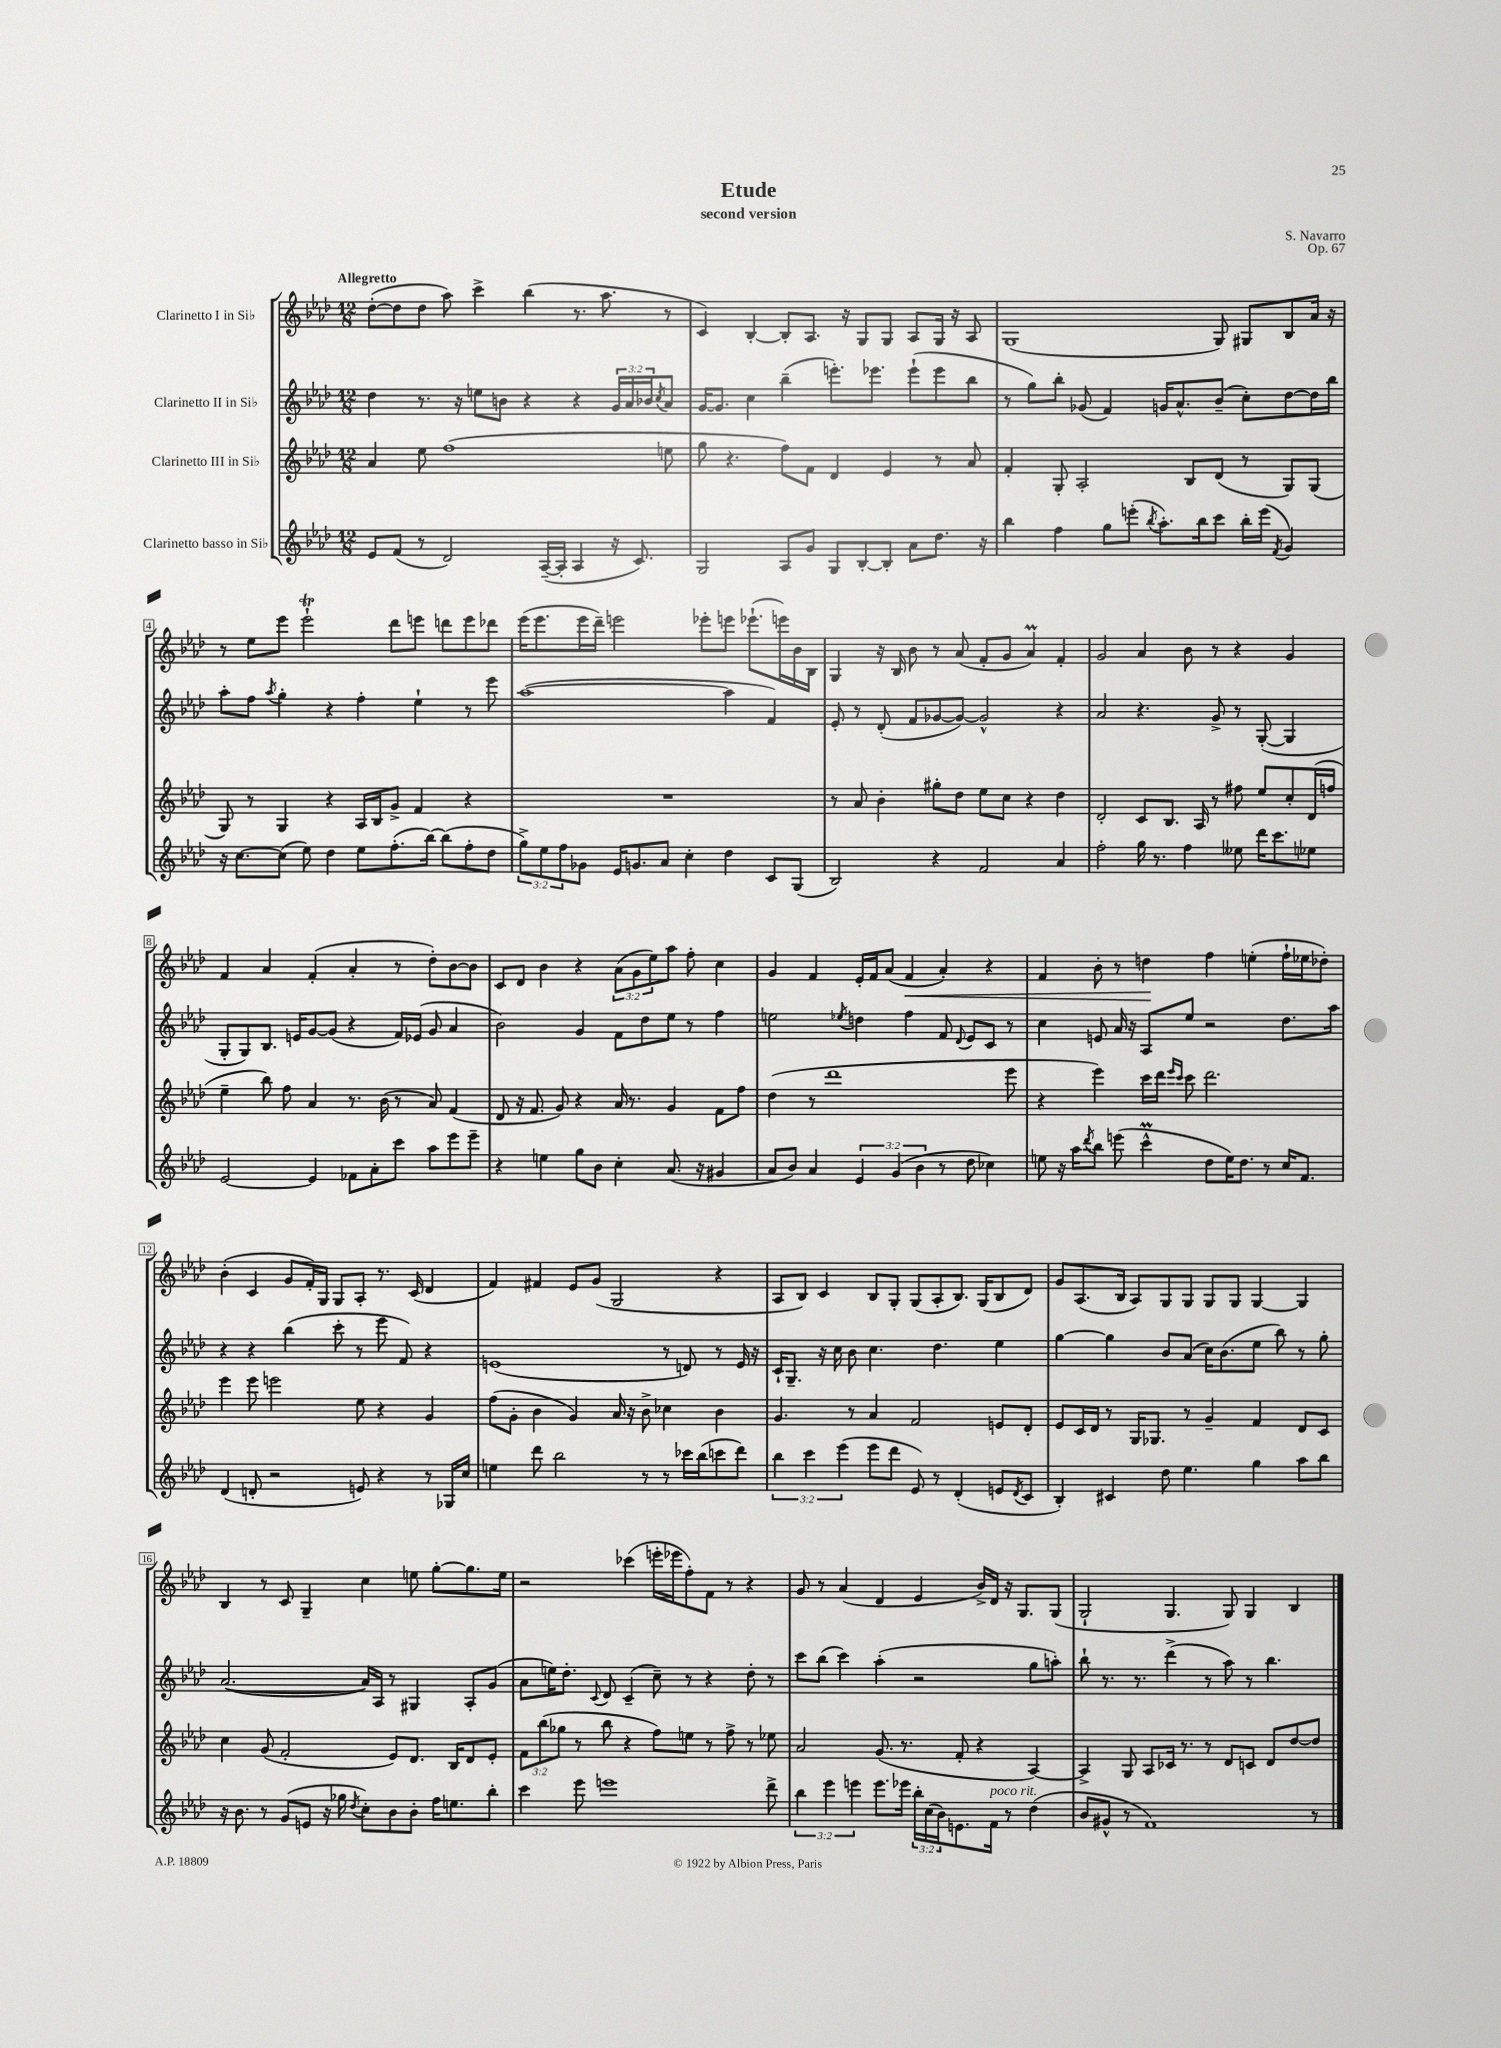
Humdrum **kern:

**kern	**kern	**kern	**kern
*staff4	*staff3	*staff2	*staff1
*clefG2	*clefG2	*clefG2	*clefG2
*k[b-e-a-d-]	*k[b-e-a-d-]	*k[b-e-a-d-]	*k[b-e-a-d-]
*M12/8	*M12/8	*M12/8	*M12/8
8e-/L	4a-/	4dd-\	([8dd-'\L
(8f/J	.	.	8dd-\]
8r	8ee-\	8.r	8dd-\J
2d-/)	(1ff	.	8aa-\)
.	.	16r	.
.	.	8ee\L	4ccc^\
.	.	8b\J	.
.	.	4r	(4bb-\
([16A-~/LL	.	.	.
16A-'/]JJ	.	.	.
4A-/	.	4r	8.r
.	.	.	8.aa-\
16r	.	24g/LL	.
.	.	24a-/	.
8.c/)	.	.	.
.	.	24b-/J	.
.	.	8qcc/	.
.	8ee\	8a-/J	8r
=	=	=	=
2G/	8gg\	[16g/LK	4c/)
.	.	8.g/]J	.
.	4.r	.	.
.	.	4cc\	[4B-'/
8A-/L	8ff\L)	(4bb-~\	8B-'/]L
8g/J	8f\J	.	8.A-/J
8G/L	4d-/	8.eee'\L)	.
.	.	.	16r
[8B-'/	.	.	8G/L
.	.	8.eee-\J	.
8B-'/]J	4e-/	.	8G/J
8a-\L	.	(8eee-`\L	8A-/L
8.dd-\J	8r	8eee-\	16G/Jk
.	.	.	16r
.	8a-/	8bb-\J	8A-/
16r	.	.	.
=	=	=	=
4bb-\	4f'/	8r	(1G
.	.	8gg\L)	.
4ff\	8G'/	8bb-'\J	.
.	2A-'/	(8g-/	.
8gg\L	.	4f/)	.
(8eee'\J	.	.	.
8qbb-/	.	.	.
8.aa-'\L)	.	16g/LK	.
.	.	8.a-^^/	.
.	8B-/L	.	.
16bb-\k	.	.	.
8ccc\J	(8d-/J	(8b-~/J	8G/)
16bb-'\LL	8r	8cc'\L)	8G#/L
(16eee\JJ	.	.	.
8qf/	.	.	.
4g/)	8G/L)	[8dd-\	8B-/
.	(8G/J	16dd-\]L	16a-/Jk
.	.	16bb-\JJ	16r
=	=	=	=
16r	8G/)	8aa-'\L	8r
[8.cc\L	.	.	.
.	8r	8ff\J	8ee-\L
.	.	8qaa-/	.
(8cc\]J	4G/	4gg'\	8eee-\J
8ee-\)	.	.	2eee-`\
4dd-\	4r	4r	.
8ee-\L	16A-/LL	4ff'\	.
.	16B-/J	.	.
(8.ff'\	8g^/J	.	8ddd-\L
.	4f/	4ee-`\	8eee\J
[16bb-\Jk)	.	.	.
(8bb-\]L	.	.	8ddd\L
8ff'\	4r	8r	8eee\
8dd-\J	.	8eee-\	8ddd-\J
=	=	=	=
12gg^\L)	1.r	([1aa-	(16eee-\LK
.	.	.	8.eee-\
12ee-\	.	.	.
12ff\	.	.	.
8g-\J	.	.	16eee-\L
.	.	.	16ddd-~\JJ)
16e-/LK	.	.	2eee\
8.g/	.	.	.
8a-/J	.	.	.
4cc'\	.	.	.
.	.	.	8eee-'\L
4dd-\	.	4aa-\]	8eee\J
.	.	.	(8.eee-`\L
8c/L	.	4f/)	.
.	.	.	16eee\L)
(8G/J	.	.	16b-\
.	.	.	16B-\JJ
=	=	=	=
2B-/)	8r	8e-'/	4G/
.	8a-/	8r	.
.	4b-'\	(8d-'/	16r
.	.	.	16B-/
.	.	8f/L	8b-\
4r	8gg#'\L	[8g-/	8r
.	8dd-\J	8g-/_J)	(8a-/
2f/	8ee-\L	2g-^^/]	8f'/L
.	8cc\J	.	8g/J
.	4r	.	4a-/)
4a-/	4dd-\	4r	4f'/
=	=	=	=
2ff'\	2d-'/	2a-/	2g/
16gg\	8c/L	4.r	4a-/
8.r	.	.	.
.	8.B-/J	.	.
4ff\	.	.	8b-\
.	16A-/	.	.
.	8r	8g^/	8r
8ee--\	8ff#\	8r	4r
16ddd-\LK	8ee-/L	([8G'/	.
8.ccc\	.	.	.
.	8cc'/	4G/]	4g/
8ee-\J	(16d-/L	.	.
.	16ff/JJ	.	.
=	=	=	=
[2e-/	4ee-~\	8G'/L	4f/
.	.	8G/)	.
.	8bb-\)	8.B-/J	4a-/
.	8ff\	.	.
.	.	16e/LK	.
4e-/]	4a-/	[8g/	(4f'/
.	.	(8g/]J	.
8f-\L	8.r	4r	4a-'/
8a-'\	.	.	.
.	(16b-\	.	.
8ccc\J	8r	16f/LL)	8r
.	.	(16e-/JJ	.
8aa-\L	8a-/)	8g/	8dd-'\L)
8eee-\	(4f/	4a-/	[8b-\
8eee-~\J	.	.	8b-\]J
=	=	=	=
4r	8d-/	2b-\)	8c/L
.	16r	.	8d-/J
.	8.f/	.	.
4ee\	.	.	4b-\
.	8g/)	.	.
8gg\L	4r	4g/	4r
8b-\J	.	.	.
4cc'\	16a-/	8f\L	(12a-\L
.	8.r	.	.
.	.	.	12g\
.	.	8dd-\	.
.	.	.	12ee-\)
(8.a-/	4g/	8ee-\J	8aa-\J
.	.	8r	8ff'\
16r	.	.	.
4g#/	8f\L	4ff\	4cc\
.	8ff\J	.	.
=	=	=	=
8a-/L	(4dd-\	2ee\	4g/
8b-/J)	.	.	.
4a-/	8r	.	4f/
.	1ddd-	.	.
.	.	8qee-/	.
6e-/	.	4dd\	16e-'/LL
.	.	.	16f/J
.	.	.	(8a-/J
(6g/	.	.	.
.	.	4ff\	4f/
6b-\	.	.	.
8r	.	8f/	4a-'/)
.	.	8qqd-/	.
8dd-\	.	8e-/L	.
4cc-\)	.	8c/J	4r
.	8eee-\	8r	.
=	=	=	=
8ee\	4r	4cc\	4f/
16r	.	.	.
16aa-\LK	.	.	.
8qddd-/	.	.	.
8bb-\J	4eee-\)	8e/	8b-'\
(8eee\	.	16a-/	8r
.	.	16r	.
4ccc^^\	16ccc\LL	8A-/L	4dd\
.	16ddd-\JJ	.	.
.	16qqeee-/LL	.	.
.	16qqccc/JJ	.	.
.	8ccc\	8ee-/J	.
8dd-\L	2.ddd-\	2r	4ff\
16ee\K)	.	.	.
8.dd-\J	.	.	.
.	.	.	(4ee'\
8r	.	.	.
16cc/LK	.	8.dd-\L	16ff`\LL
8.f/J	.	.	16ee-\J
.	.	.	8dd-'\J)
.	.	16aa-\Jk	.
=	=	=	=
(4d-/	4eee-\	4r	(4b-'\
8d'/	8eee-\	4r	4c/
2r	2eee\	.	.
.	.	(4bb-\	8g/L
.	.	.	16f'/L)
.	.	.	16G/JJ
.	.	8ccc'\	8G/L
8e/)	8ee-\	8r	8A-'/J
4r	4r	8eee-\	8.r
.	.	8f/)	.
.	.	.	(16c/
8r	4g/	4r	4d-/
16G-/LL	.	.	.
16cc/JJ	.	.	.
=	=	=	=
4ee\	(8ff\L	(1e	4f/)
.	8g'\J	.	.
8ddd-\	4b-\	.	4f#/
2bb-\	.	.	.
.	4g/)	.	8e-/L
.	.	.	(8g/J
.	16a-/	.	2G/
.	16r	.	.
8r	8b-^\	.	.
8r	4cc-\	8r	.
16ccc-\LL	.	8d/)	.
(16bb-\J	.	.	.
8ccc\	4b-\	8r	4r
8ddd-\J)	.	16e/	.
.	.	16r	.
=	=	=	=
6bb-\	4.g/	16c`/LK	8A-/L
.	.	8.G~/J	.
.	.	.	8B-/J)
6ccc\	.	.	.
.	.	16r	4c/
.	.	16cc\	.
(6eee-\	.	.	.
.	8r	8b-\	.
8eee-\L	4a-/	4.cc\	8B-/L
8ddd-\J	.	.	8G'/J
8e-/)	2f/	.	(8G/L
8r	.	4.dd-\	8A-'/
(4d-'/	.	.	8.B-/J)
.	.	.	(16G/LK
8e/L	8e/L	4ee-\	8B-/
8qd-/	.	.	.
8c/J	8d-'/J	.	8d-/J)
=	=	=	=
4B-'/)	8e-/L	[4gg\	8g/L
.	16c/L	.	(8.A-/
.	16d-/JJ	.	.
4c#/	8r	4gg\]	.
.	.	.	16B-/Jk
.	16G/LK	.	8A-/L)
.	8.G-/J	.	.
8dd-\	.	8b-/L	8G/
4.ee-\	8r	(8a-/J	8G/J
.	4g~/	16cc\LK)	8G/L
.	.	(8.b-\	.
.	.	.	8G/J
4gg\	4f/	8ee-\J	[4G/
.	.	8bb-\)	.
8aa-\L	8d-/L	8r	4G/]
8bb-\J	8c/J	8gg'\	.
=	=	=	=
16r	4cc\	([2.a-/	4B-/
8.b-\	.	.	.
8r	(8g/	.	8r
(8g/L	2f'/	.	8c/
8e/J	.	.	4G~/
16r	.	.	.
16gg-\	.	.	.
8qdd-/	.	.	.
8cc'\L)	.	16a-/]LL)	4cc\
.	.	16A-/JJ	.
8b-\	8e-/L)	8r	.
8b-'\J	8.d-/J	4G#/	8ee\
16ff\LK	.	.	[8gg'\L
8.ee\	16B-/LK	.	.
.	8d-/	8A-'/L	8.gg\]
8bb-'\J	8e-'/J	(8g/J	.
.	.	.	16ee\Jk
=	=	=	=
4ccc\	12f\L	8a-\L	2r
.	(12bb-\	.	.
.	.	16ee\K)	.
.	12gg-\J	.	.
.	.	8.dd-'\J	.
8eee-\	8r	.	.
.	.	8qqc/	.
1eee	8bb-\	8d-/	.
.	4r	(4c~/	(4ccc-\
.	8ff\L)	8cc~\)	16eee'\LL
.	.	.	16eee-\J
.	8ee\J	8r	8ff'\)
.	8r	4r	8f\J
.	8ff^\	.	8r
.	8r	8dd-'\	4r
8ddd-^\	8ee-\	8r	.
=	=	=	=
6bb-\	2a-/	8ccc\L	8g/
.	.	(8bb-\J	8r
6eee-\	.	.	.
.	.	4ccc\)	(4a-/
6eee\	.	.	.
8.eee\L	(8.g/	(4aa-'\	4d-/
16eee-\Jk	8.r	.	.
24bb-'\LL	.	2r	4e-/
(24cc\	.	.	.
24b-\J)	.	.	.
8.e\	8f'/	.	.
.	4r	.	16b-^/LL)
16f\Jk	.	.	16d-/JJ
8r	.	.	16r
.	.	.	8.G/L
(4dd-\	[4A-/)	8gg\L	.
.	.	8aa'\J)	(8G/J
=	=	=	=
8b-/L	4A-^/]	8bb-`\	2G`/
8g#^^/J	.	8.r	.
8r	8G/	.	.
.	.	8.r	.
1f)	8A-/L	.	.
.	16c-/Jk	(4ddd-^\	4.G/
.	8.r	.	.
.	8r	8r	.
.	8d-/L	8aa-\)	8G/)
.	8c/J	8r	4G/
.	8d-/L	4.bb-\	.
.	[8dd-/	.	4B-/
8r	8dd-/]J	.	.
==	==	==	==
*-	*-	*-	*-
